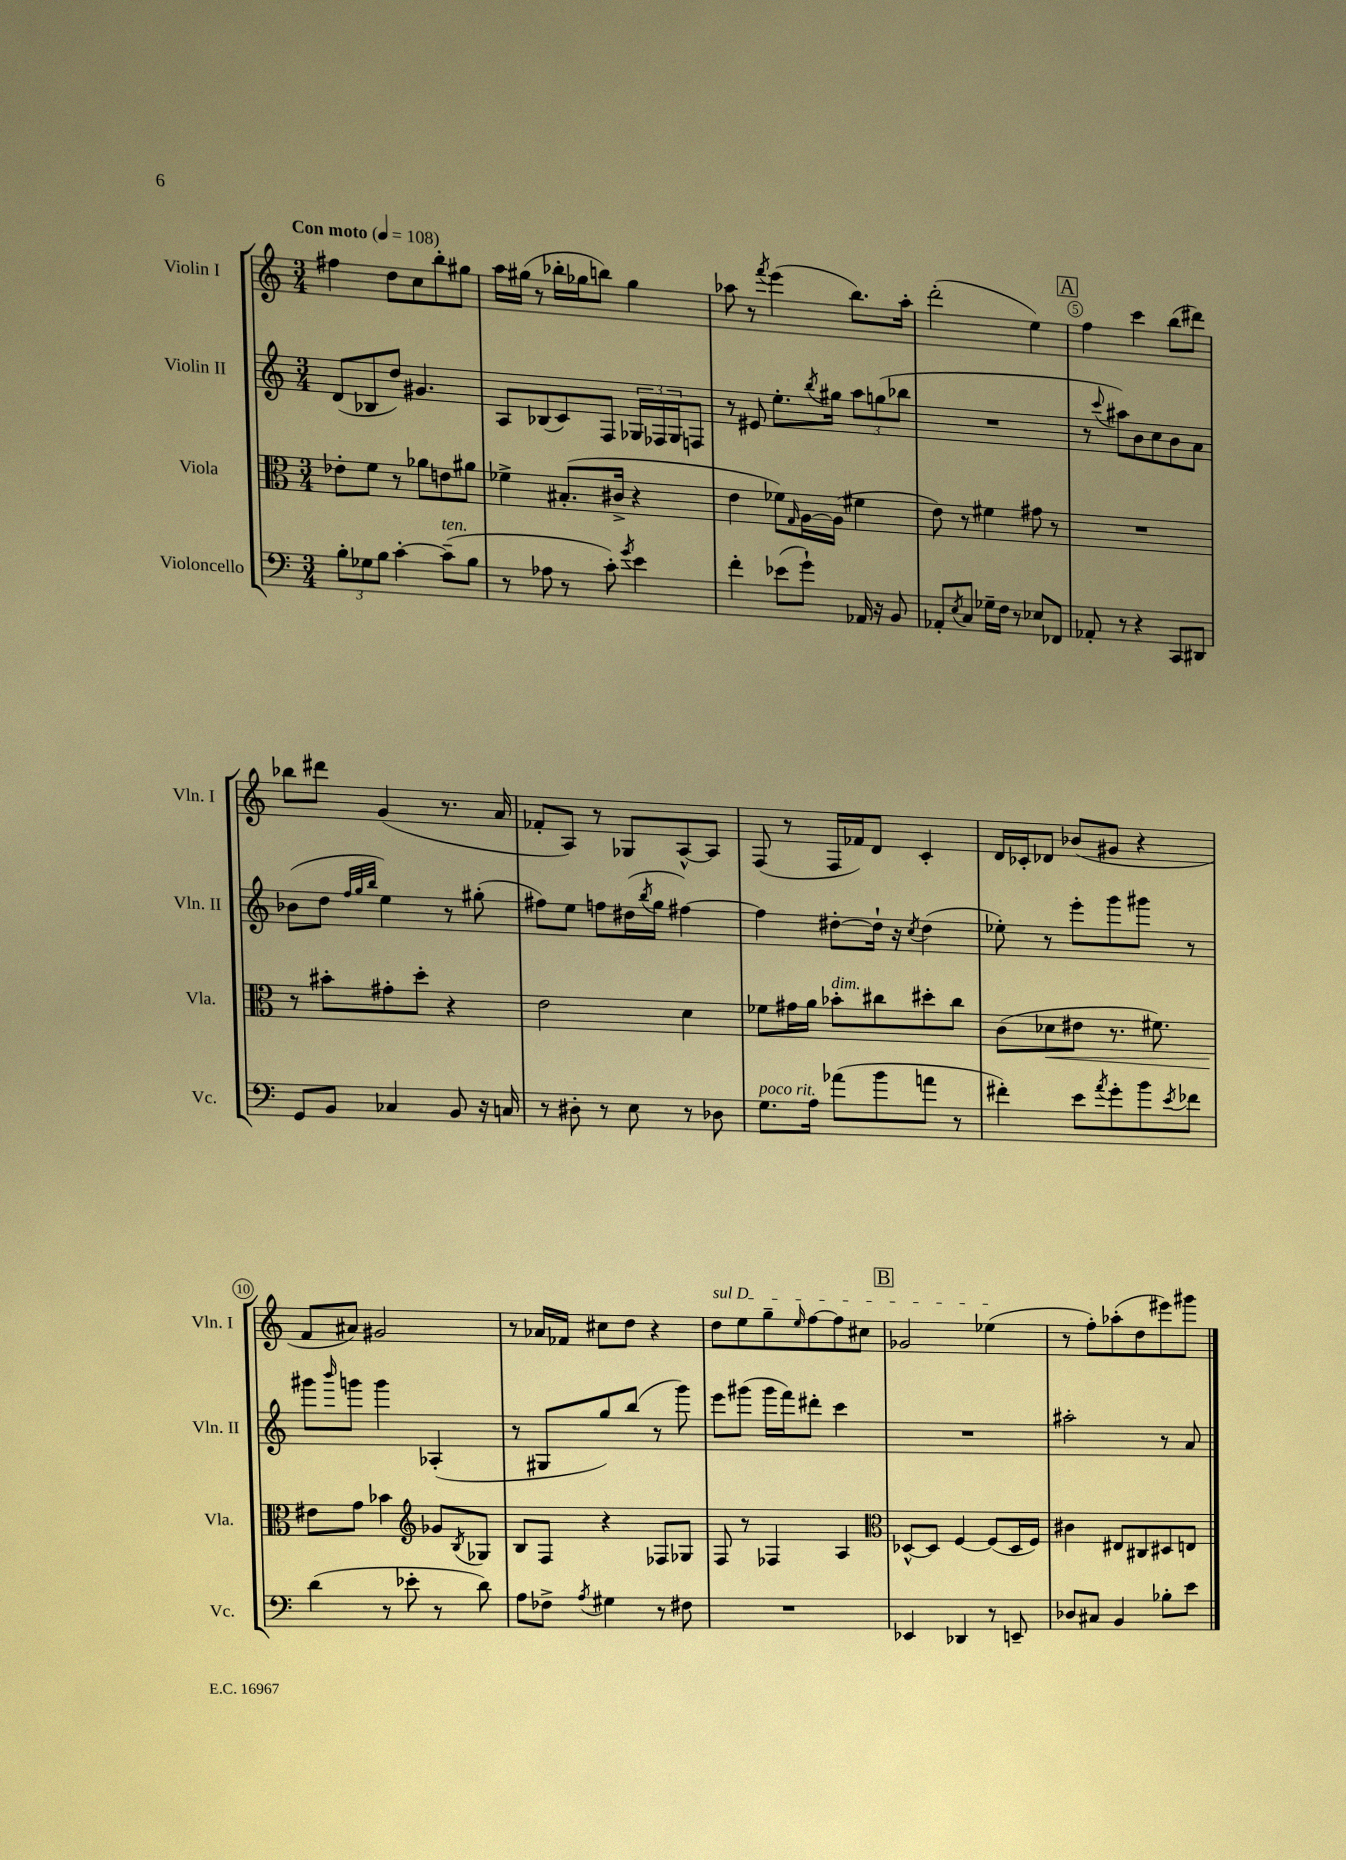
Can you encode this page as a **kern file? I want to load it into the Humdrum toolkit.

**kern	**kern	**dynam	**kern	**kern
*part4	*part3	*part3	*part2	*part1
*staff4	*staff3	*staff3	*staff2	*staff1
*I"Violoncello	*I"Viola	*	*I"Violin II	*I"Violin I
*I'Vc.	*I'Vla.	*	*I'Vln. II	*I'Vln. I
*clefF4	*clefC3	*	*clefG2	*clefG2
*k[]	*k[]	*	*k[]	*k[]
*M3/4	*M3/4	*	*M3/4	*M3/4
*MM108	*MM108	*	*MM108	*MM108
=1	=1	=1	=1	=1
!	!	!	!	!LO:TX:a:B:t=Con moto
12B'\L	8e-X'\L	.	(8d/L	4ff#X\
12G-X\	.	.	.	.
.	8f\J	.	8B-X/	.
12B\J	.	.	.	.
[4c'\	8r	.	8dd/J)	8dd\L
.	8a-X\L	.	4.g#X/	8cc\
!LO:TX:a:i:t=ten.	!	!	!	!
(8c~\L]	8en\	.	.	8bb'\
8B\J	8a#X\J	.	.	8gg#X\J
=2	=2	=2	=2	=2
8r	4f-X^\	.	8A/L	16aa\LL
.	.	.	.	(16gg#X\JJ
8A-X\	.	.	(8B-X/	8r
8r	(8.B#X'/L	.	8c/)	16bb-X'\LL
.	.	.	.	16gg-X\J
8c'\)	.	.	8F/J	8bbn\J)
.	16c#X^/Jk	.	.	.
8qg/	.	.	.	.
4e\	4r	.	24G-X/LL	4gg-\
.	.	.	24F-X/	.
.	.	.	24G-/J	.
.	.	.	8Fn/J	.
=3	=3	=3	=3	=3
4f'\	4e\	.	8r	8aa-X\
.	.	.	8e#X/	8r
.	.	.	.	8qfff/
(8e-X\L	8f-X\L)	.	8.ee'\L	(4eee\
.	16qqG/	.	.	.
8g`\J)	[16A\L	.	.	.
.	.	.	8qbb/	.
.	(16A\JJ]	.	16gg#X\Jk	.
16AA-X/	4f#X\	.	12aa\L	8.bb\L)
16r	.	.	.	.
.	.	.	(12ggn\	.
8BB/	.	.	.	.
.	.	.	12bb-X\J	.
.	.	.	.	16aa-'\Jk
=4	=4	=4	=4	=4
8AA-X'/L	8e\)	.	2.r	(2ddd'\
8qE/	.	.	.	.
8C/J	8r	.	.	.
16G-X~\LL	4f#X\	.	.	.
16F\JJ	.	.	.	.
8r	.	.	.	.
8E-X/L	8g#X\	.	.	4ee\)
8FF-X/J	8r	.	.	.
!!LO:REH:place=s1:t=A
=5	=5	=5	=5	=5
8AA-X'/	2.r	.	8r	4ff\
.	.	.	8qqccc/	.
8r	.	.	8aa#X\L)	.
4r	.	.	8b\	4ccc\
.	.	.	8cc\	.
8CC/L	.	.	8b\	(8bb\L
8DD#X/J	.	.	8a\J	8ddd#X\J)
!!LO:LB:g=z
=6	=6	=6	=6	=6
8GG/L	8r	.	(8b-X\L	8bb-X\L
8BB/J	8b#X'\L	.	8dd\J	8ddd#X\J
.	.	.	32qqff/LLL	.
.	.	.	32qqgg/	.
.	.	.	32qqbb/JJJ	.
4C-X/	8g#X'\	.	4ee\)	(4g/
.	8dd'\J	.	.	.
8BB/	4r	.	8r	8.r
16r	.	.	(8gg#X'\	.
16Cn/	.	.	.	16a/
=7	=7	=7	=7	=7
8r	2e\	.	8ff#X\L)	8f-X'/L
8D#X'\	.	.	8ee\J	8A/J)
8r	.	.	8ffn\L	8r
8E\	.	.	(16dd#X\L	8G-X/L
.	.	.	8qbb/	.
.	.	.	16gg\JJ	.
8r	4d\	.	[4ff#X\)	[8A^^/
8D-X\	.	.	.	8A/J]
=8	=8	=8	=8	=8
!LO:TX:a:i:t=poco rit.	!	!	!	!
8.G\L	8f-X\L	.	4ff#\]	(8F/
.	16g#X\L	.	.	8r
16A\Jk	16a\JJ	.	.	.
!	!LO:TX:a:i:t=dim.	!	!	!
(8a-X\L	8b-X'\L	.	[8dd#X'\L	16F/LL
.	.	.	.	16f-X/J)
8b\	8cc#X\	.	16dd#`\Jk]	8d/J
.	.	.	16r	.
.	.	.	8qcc/	.
8an\J	8dd#X'\	.	(4dd#\	4c'/
8r	8cc#\J	.	.	.
=9	=9	=9	=9	=9
4f#X'\)	(8c\L	.	8ee-X'\)	16d/LL
.	.	.	.	16c-X'/J
!	!	!LO:HP:b	!	!
.	8d-X\	<	8r	8d-X/J
8e\L	8e#X\J	.	8eee'\L	(8b-X/L
8qa/	.	.	.	.
8g'\	8.r	.	8ggg\	8g#X/J
8b\	.	.	8ggg#X\J	4r
.	8.f#X\)	.	.	.
8qe/	.	.	.	.
8f-X\J	.	.	8r	.
!!LO:LB:g=z
=10	=10	=10	=10	=10
(4d\	8e#X\L	.	8ggg#X\L	8f/L
.	.	.	16qqbbb/	.
.	8g\J	[	8gggn\J	8a#X/J)
8r	4b-X\	.	4ggg\	2g#X/
8e-X'\	.	.	.	.
*	*clefG2	*	*	*
8r	8g-X/L	.	(4A-X'/	.
.	8qB/	.	.	.
8d\)	8G-X/J	.	.	.
=11	=11	=11	=11	=11
8A\L	8B/L	.	8r	8r
8F-X^\J	8F/J	.	8G#X/L	16a-X/LL
.	.	.	.	16f-X/JJ
8qA/	.	.	.	.
4G#X\	4r	.	8gg/)	8cc#X\L
.	.	.	(8bb/J	8dd\J
8r	8F-X/L	.	8r	4r
8F#X\	8G-X/J	.	8ggg\)	.
=12	=12	=12	=12	=12
!	!	!	!	!LO:TX:a:i:t=sul D
2.r	8F/	.	8eee\L	8dd\L
.	8r	.	(8ggg#X\J	8ee\
.	4F-X/	.	16ggg#\LL	8gg~\
.	.	.	16fff\J)	.
.	.	.	.	16qqee/
.	.	.	8ddd#X'\J	[8ff\
.	4A/	.	4ccc\	8ff\]
.	.	.	.	8cc#X\J
!!LO:REH:place=s1:t=B
=13	=13	=13	=13	=13
*	*clefC3	*	*	*
4EE-X/	[8D-X^^/L	.	2.r	2g-X/
.	8D-/J]	.	.	.
4DD-X/	[4F/	.	.	.
8r	(8F/L]	.	.	(4ee-X\
8EEn~/	16D-/L	.	.	.
.	16F/JJ)	.	.	.
=14	=14	=14	=14	=14
8D-X/L	4c#X\	.	2aa#X'\	8r
8C#X/J	.	.	.	8ff'\L)
4BB/	8E#X/L	.	.	(8aa-X'\
.	8C#X/	.	.	8dd\
8B-X'\L	8D#X/	.	8r	8eee#X\)
8e\J	8En/J	.	8a/	8ggg#X\J
==	==	==	==	==
*-	*-	*-	*-	*-
